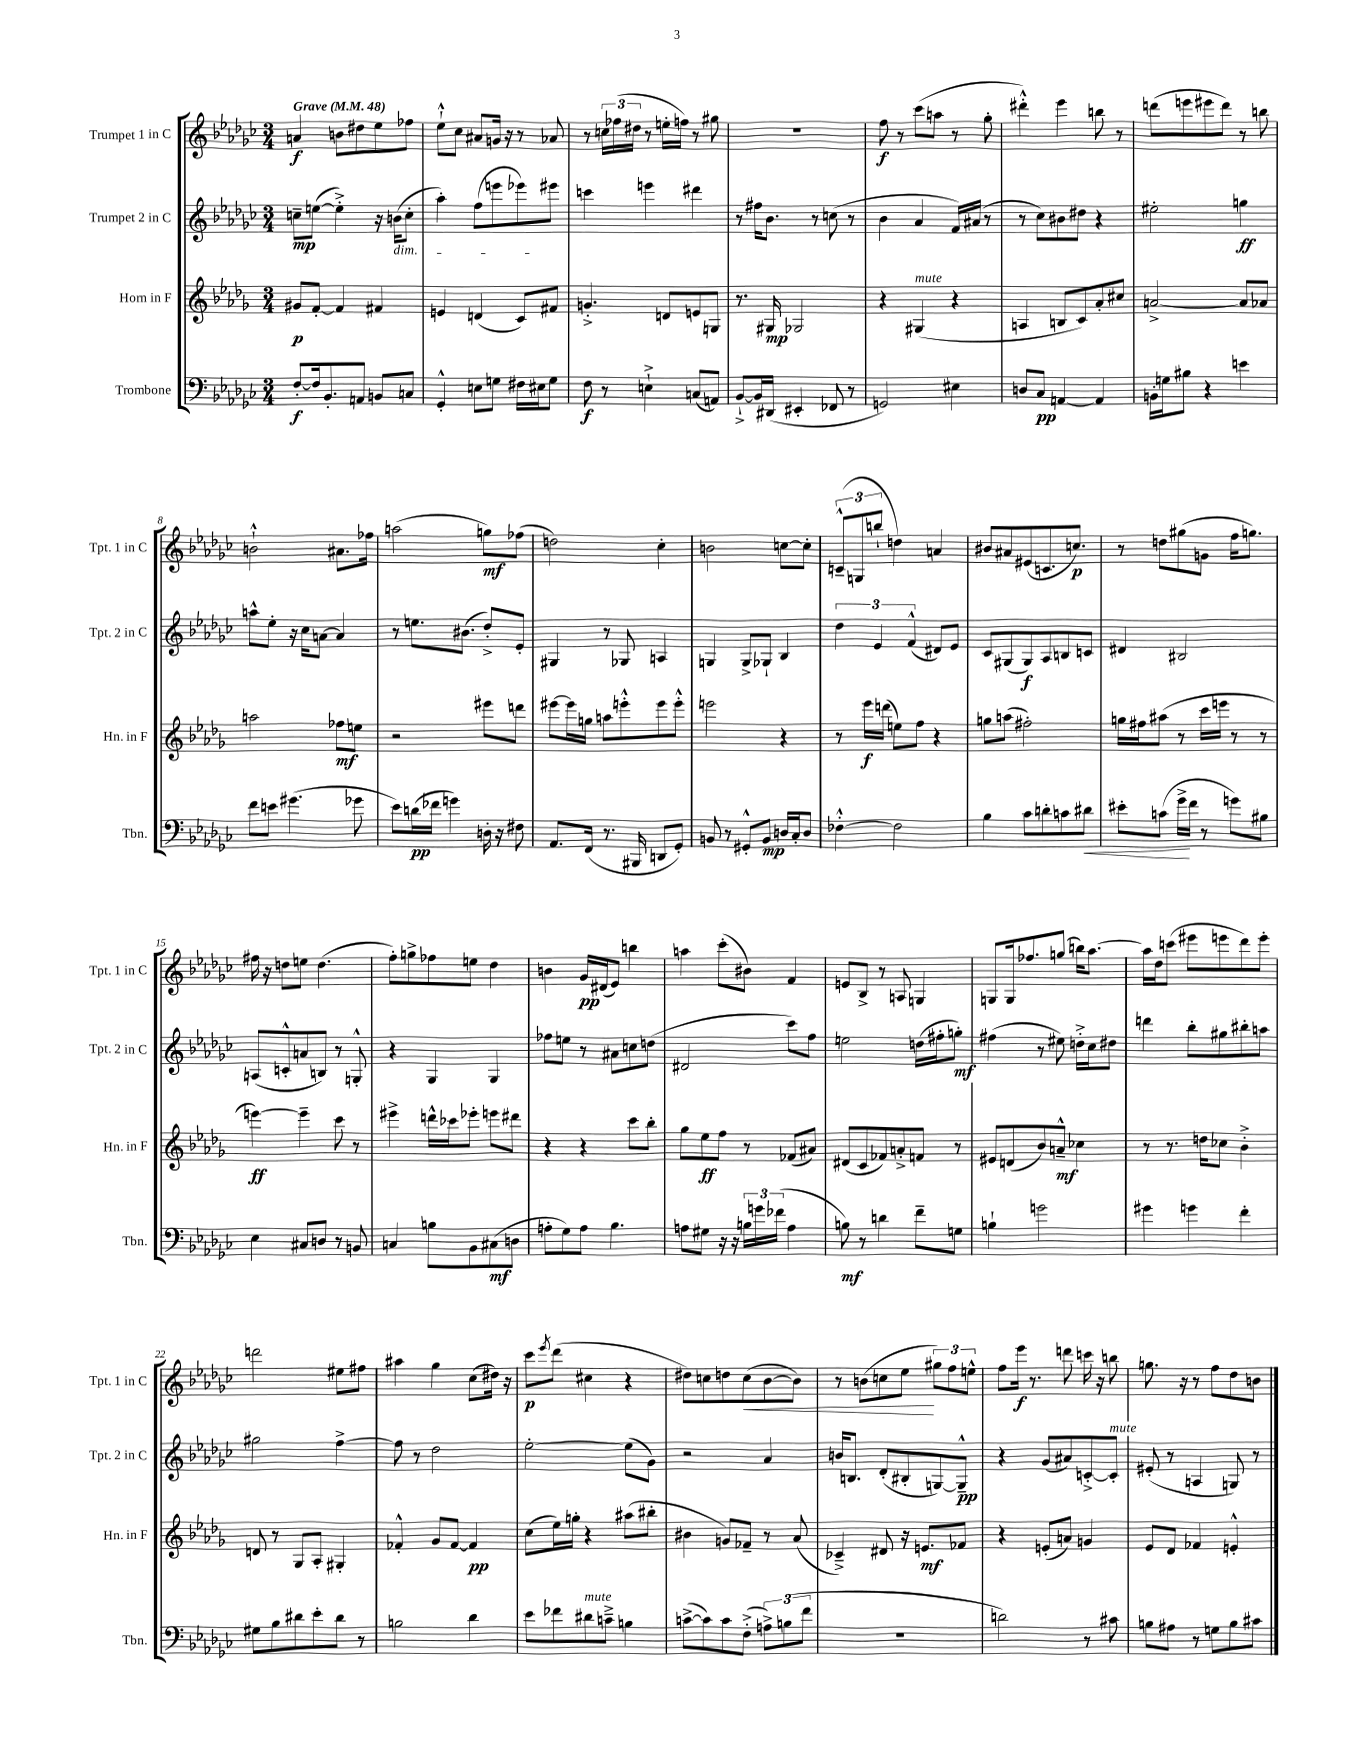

**kern	**dynam	**kern	**dynam	**kern	**dynam	**kern	**dynam
*part4	*part4	*part3	*part3	*part2	*part2	*part1	*part1
*staff4	*staff4	*staff3	*staff3	*staff2	*staff2	*staff1	*staff1
*I"Trombone	*	*I"Horn in F	*	*I"Trumpet 2 in C	*	*I"Trumpet 1 in C	*
*I'Tbn.	*	*I'Hn. in F	*	*I'Tpt. 2 in C	*	*I'Tpt. 1 in C	*
*clefF4	*	*clefG2	*	*clefG2	*	*clefG2	*
*k[b-e-a-d-g-c-]	*	*k[b-e-a-d-g-]	*	*k[b-e-a-d-g-c-]	*	*k[b-e-a-d-g-c-]	*
*M3/4	*	*M3/4	*	*M3/4	*	*M3/4	*
*MM48	*	*MM48	*	*MM48	*	*MM48	*
=1	=1	=1	=1	=1	=1	=1	=1
!	!	!	!	!	!	!LO:TX:a:B:t=Grave	!
[8F'/L	f	8g#X/L	p	8ccn~\L	mp	4an/	f
16F/k]	.	[8f'/J	.	([8een\J	.	.	.
8.BB-'/	.	.	.	.	.	.	.
.	.	4f/]	.	4ee'^\])	.	8bn\L	.
8AAn/J	.	.	.	.	.	8dd#X\	.
8BBn/L	.	4f#X/	.	16r	.	8ee-\	.
!	!	!	!	!LO:TX:b:i:t=dim.	!	!	!
.	.	.	.	(16bn\KL	.	.	.
8Cn/J	.	.	.	8cc'\J	.	8ff-X\J	.
=2	=2	=2	=2	=2	=2	=2	=2
4GG-'^^/	.	4en/	.	4aa-'\)	.	8ee-`^^\L	.
.	.	.	.	.	.	8cc-\J	.
8En\L	.	(4dn/	.	(8ff\L	.	8a#X/L	.
8Gn\J	.	.	.	8eeen\	.	16gn/Jk	.
.	.	.	.	.	.	16r	.
16F#X\LL	.	8c/L)	.	8eee-X\)	.	8r	.
16E#X\J	.	.	.	.	.	.	.
8G\J	.	8f#X/J	.	8eee#X\J	.	8a-X/	.
=3	=3	=3	=3	=3	=3	=3	=3
8F\	f	4.gn'^/	.	4cccn\	.	8r	.
8r	.	.	.	.	.	24ccn\LL	.
.	.	.	.	.	.	(24ff-X\	.
.	.	.	.	.	.	24dd#X\JJ	.
4En`^\	.	.	.	4eeen\	.	8r	.
.	.	8dn/L	.	.	.	16een'\LL	.
.	.	.	.	.	.	16ffn\JJ)	.
(8Cn/L	.	8en/	.	4ddd#X\	.	8r	.
8AAn/J)	.	8Gn/J	.	.	.	8gg#X\	.
=4	=4	=4	=4	=4	=4	=4	=4
[8BB-`^/L	.	8.r	.	8r	.	2.r	.
16BB-/L]	.	.	.	16ff#X\KL	.	.	.
(16DD#X/JJ	.	16G#X/	mp	8.b-\J	.	.	.
4EE#X'/	.	2G-X/	.	.	.	.	.
.	.	.	.	8r	.	.	.
8FF-X/	.	.	.	(8ccn\	.	.	.
8r	.	.	.	8r	.	.	.
=5	=5	=5	=5	=5	=5	=5	=5
2GGn/)	.	4r	.	4b-\	.	8ff\	f
.	.	.	.	.	.	8r	.
!	!	!LO:TX:a:i:t=mute	!	!	!	!	!
.	.	(4G#X/	.	4a-/	.	(8ccc-\L	.
.	.	.	.	.	.	8aan\J	.
4E#X\	.	4r	.	16f/LL)	.	8r	.
.	.	.	.	(16a#X/JJ	.	.	.
.	.	.	.	8r	.	8gg-'\	.
=6	=6	=6	=6	=6	=6	=6	=6
8Dn/L	.	4An/	.	8r	.	4ddd#X'^^\)	.
8C-/J	pp	.	.	8cc-\L)	.	.	.
[4AAn/	.	8Bn/L	.	8b#X\	.	4eee-\	.
.	.	8c/)	.	8dd#X\J	.	.	.
4AA/]	.	8a-'/	.	4r	.	8bbn\	.
.	.	8cc#X/J	.	.	.	8r	.
=7	=7	=7	=7	=7	=7	=7	=7
16BBn'\LL	.	[2an^/	.	2ee#X'\	.	(8dddn\L	.
16Gn\J	.	.	.	.	.	.	.
8B#X\J	.	.	.	.	.	8eeen\	.
4r	.	.	.	.	.	8eee#X\	.
.	.	.	.	.	.	8ddd\J)	.
4en\	.	8a/L]	.	4ggn\	ff	8r	.
.	.	8a-X/J	.	.	.	8bbn\	.
!!LO:LB:g=z
=8	=8	=8	=8	=8	=8	=8	=8
8f\L	.	2aan\	.	8aan^^\L	.	2bn`^^\	.
8en\J	.	.	.	8ee-'\J	.	.	.
(4.g#X\	.	.	.	16r	.	.	.
.	.	.	.	16cc-\KL	.	.	.
.	.	.	.	[8an\J	.	.	.
.	.	8ff-X\L	mf	4a/]	.	8.a#X\L	.
8g-X\	.	8een\J	.	.	.	.	.
.	.	.	.	.	.	16ff-X\Jk	.
=9	=9	=9	=9	=9	=9	=9	=9
8e-\L)	.	2r	.	8r	.	(2aan\	.
(16dn\L	pp	.	.	8.een\L	.	.	.
16f-X\JJ	.	.	.	.	.	.	.
4gn\)	.	.	.	.	.	.	.
.	.	.	.	(8.b#X\J	.	.	.
16Dn'\	.	8eee#X\L	.	8dd-'^/L)	.	8ggn\L)	mf
16r	.	.	.	.	.	.	.
8F#X\	.	8dddn\J	.	8e-'/J	.	(8ff-X\J	.
=10	=10	=10	=10	=10	=10	=10	=10
8.AA-/L	.	[8eee#X\L	.	4G#X/	.	2ddn\)	.
.	.	16eee#\L]	.	.	.	.	.
(16FF/Jk	.	16ggn\JJ	.	.	.	.	.
8.r	.	8aan\L	.	8r	.	.	.
.	.	8eeen'^^\	.	8G-X/	.	.	.
16BBB#X/	.	.	.	.	.	.	.
8DDn/L	.	8eee\	.	4An/	.	4cc-'\	.
8GG-'/J)	.	8eee'^^\J	.	.	.	.	.
=11	=11	=11	=11	=11	=11	=11	=11
8BBn/	.	2eeen\	.	4Gn/	.	2bn\	.
8r	.	.	.	.	.	.	.
8GG#X'^^/L	.	.	.	8G^/L	.	.	.
8BB/J	mp	.	.	8G-X`/J	.	.	.
16Dn/LL	.	4r	.	4B-/	.	[8ccn\L	.
16C-'/J	.	.	.	.	.	.	.
8D/J	.	.	.	.	.	8cc'\J]	.
=12	=12	=12	=12	=12	=12	=12	=12
[4F-X'^^\	.	8r	.	6dd-\	.	(12cn~^^/L	.
.	.	.	.	.	.	12Gn/	.
.	.	16eee-\LL	f	.	.	.	.
.	.	.	.	6e-/	.	12bbn`/J	.
.	.	(16dddn\JJ	.	.	.	.	.
2F-\]	.	8een\L)	.	.	.	4ddn\)	.
.	.	.	.	(6f^^/	.	.	.
.	.	8ff\J	.	.	.	.	.
.	.	4r	.	8d#X/L)	.	4an/	.
.	.	.	.	8e-/J	.	.	.
=13	=13	=13	=13	=13	=13	=13	=13
4B-\	.	8ggn\L	.	8c-/L	.	8b#X/L	.
.	.	(8aan\J	.	(8G#X/	.	8a#X/	.
8c-\L	.	2ff#X'\)	.	8G#/)	f	(8e#X/	.
8dn'\	.	.	.	8A-/	.	8.cn/	.
8cn\	.	.	.	8Bn/	.	.	.
.	.	.	.	.	.	8.ccn/J)	p
!	!LO:HP:b	!	!	!	!	!	!
8d#X\J	<	.	.	8cn/J	.	.	.
=14	=14	=14	=14	=14	=14	=14	=14
8e#X'\L	.	16ggn\LL	.	4d#X/	.	8r	.
.	.	16ff#X\J	.	.	.	.	.
(8cn\J	.	(8aa#X\J	.	.	.	8ddn\L	.
16g-^\LL	.	8r	.	2B#X/	.	(8gg#X\	.
16f\JJ	[	.	.	.	.	.	.
8r	.	16ccc\LL	.	.	.	8gn\J	.
.	.	16eeen\JJ	.	.	.	.	.
8gn\L)	.	8r	.	.	.	16ff\KL	.
.	.	.	.	.	.	8.ggn\J)	.
8B#X\J	.	8r	.	.	.	.	.
!!LO:LB:g=z
=15	=15	=15	=15	=15	=15	=15	=15
4E-\	.	[4eeen\)	ff	(8An/L	.	16ff#X\	.
.	.	.	.	.	.	16r	.
.	.	.	.	8cn'^^/	.	8ddn\L	.
8C#X/L	.	4eee~\]	.	8an/	.	8een\J	.
8Dn/J	.	.	.	8Bn/J)	.	(4.dd\	.
8r	.	8ccc\	.	8r	.	.	.
8BBn/	.	8r	.	8Gn'^^/	.	.	.
=16	=16	=16	=16	=16	=16	=16	=16
4Cn/	.	4eee#X^\	.	4r	.	8ff'\L)	.
.	.	.	.	.	.	8ggn^\	.
8Bn\L	.	16dddn^^\LL	.	4G-/	.	8ff-X\	.
.	.	16ccc-X\J	.	.	.	.	.
8BB-\	.	8eee-X'\J	.	.	.	8een\J	.
(8C#X\	mf	8eeen\L	.	4G-/	.	4dd-\	.
8Dn\J	.	8ddd#X\J	.	.	.	.	.
=17	=17	=17	=17	=17	=17	=17	=17
8An'\L	.	4r	.	8ff-X\L	.	4bn\	.
8G-\)	.	.	.	8een\J	.	.	.
8A\J	.	4r	.	8r	.	16g-/LL	pp
.	.	.	.	.	.	(16d#X/J	.
4.B-\	.	.	.	8a#X\L	.	8e-/J)	.
.	.	8ccc\L	.	8ccn\	.	4bbn\	.
.	.	8bb-'\J	.	(8ddn\J	.	.	.
=18	=18	=18	=18	=18	=18	=18	=18
8An\L	.	8gg-\L	.	2d#X/	.	4aan\	.
8G#X\J	.	8ee-\	ff	.	.	.	.
16r	.	8ff\J	.	.	.	(8ccc-'\L	.
16r	.	.	.	.	.	.	.
24Bn\LL	.	8r	.	.	.	8b#X\J)	.
24gn\	.	.	.	.	.	.	.
(24f-X\JJ	.	.	.	.	.	.	.
4A\	.	(8f-X/L	.	8ccc-\L)	.	4f/	.
.	.	8a#X/J)	.	8ff\J	.	.	.
=19	=19	=19	=19	=19	=19	=19	=19
8Bn\)	mf	(8d#X/L	.	2een\	.	8en/L	.
8r	.	8c/	.	.	.	8B-^/J	.
4dn\	.	8f-X/)	.	.	.	8r	.
.	.	8an'^/	.	.	.	8An/	.
8f~\L	.	8fn/J	.	(16ddn\LL	.	4Gn/	.
.	.	.	.	16ff#X'\J	.	.	.
8Gn\J	.	8r	.	8ggn'\J)	mf	.	.
=20	=20	=20	=20	=20	=20	=20	=20
4Bn`\	.	8e#X/L	.	(4ff#X\	.	8Gn/L	.
.	.	(8dn/	.	.	.	16G/k	.
.	.	.	.	.	.	8.ff-X/	.
2gn\	.	8b-/)	.	8r	.	.	.
.	.	8an~^^/J	mf	8ee#X\)	.	(8ggn/J	.
.	.	4cc-X\	.	16ddn'^\LL	.	16bbn\KL)	.
.	.	.	.	16cc-\J	.	[8.aa-\J	.
.	.	.	.	8dd#X\J	.	.	.
=21	=21	=21	=21	=21	=21	=21	=21
4g#X\	.	8r	.	4dddn\	.	16aa-\LL]	.
.	.	.	.	.	.	16dd-\J	.
.	.	8.r	.	.	.	(8cccn\J	.
4gn\	.	.	.	8bb-'\L	.	8eee#X\L	.
.	.	16ddn\KL	.	.	.	.	.
.	.	8cc-X\J	.	8gg#X\	.	8eeen\	.
4f'\	.	4b-'^\	.	8bb#X'\	.	8ddd-\)	.
.	.	.	.	8aan\J	.	8eee'\J	.
!!LO:LB:g=z
=22	=22	=22	=22	=22	=22	=22	=22
8G#X\L	.	8dn/	.	2gg#X\	.	2dddn\	.
8B-\	.	8r	.	.	.	.	.
8d#X\	.	8G-/L	.	.	.	.	.
8e-'\	.	8A-'/J	.	.	.	.	.
8d#\J	.	4G#X'/	.	[4ff^\	.	8ee#X\L	.
8r	.	.	.	.	.	8ff#X\J	.
=23	=23	=23	=23	=23	=23	=23	=23
2Bn\	.	4f-X'^^/	.	8ff\]	.	4aa#X\	.
.	.	.	.	8r	.	.	.
.	.	8g-/L	.	2dd-\	.	4gg-\	.
.	.	[8f-/J	.	.	.	.	.
4d-\	.	4f-/]	pp	.	.	(8cc-\L	.
.	.	.	.	.	.	16dd#X\Jk)	.
.	.	.	.	.	.	16r	.
=24	=24	=24	=24	=24	=24	=24	=24
8e-\L	.	(8cc\L	.	[2ee-'\	.	8ccc-\L	p
.	.	.	.	.	.	8qeee-/	.
8f-X\	.	16ee-\L)	.	.	.	(8ddd-\J	.
.	.	16ggn'\JJ	.	.	.	.	.
!LO:TX:a:i:t=mute	!	!	!	!	!	!	!
8d#X\	.	4r	.	.	.	4cc#X\	.
8cn~^\J	.	.	.	.	.	.	.
4Bn\	.	(8aa#X\L	.	(8ee-\L]	.	4r	.
.	.	8bb#X'\J	.	8g-\J)	.	.	.
=25	=25	=25	=25	=25	=25	=25	=25
([8cn^\L	.	4b#X\	.	2r	.	8dd#X\L)	.
8c\])	.	.	.	.	.	8ccn\	.
8c\	.	8gn/L)	.	.	.	8ddn\	.
!	!	!	!	!	!	!	!LO:HP:b
(8F'^\J	.	8f-X~/J	.	.	.	(8cc\	<
12An^\L)	.	8r	.	4a-/	.	[8b-\	.
(12Bn\	.	.	.	.	.	.	.
.	.	(8a-/	.	.	.	8b-\J])	.
12f\J	.	.	.	.	.	.	.
=26	=26	=26	=26	=26	=26	=26	=26
2.r	.	4c-X~^/)	.	16bn/KL	.	8r	.
.	.	.	.	8.Bn/J	.	.	.
.	.	.	.	.	.	(8bn\L	.
.	.	8d#X/	.	(8d-'/L	.	8ccn\	.
.	.	16r	.	8B#X'/	.	8ee-\J	.
.	.	8.en/L	mf	.	.	.	.
.	.	.	.	[8Gn/)	.	12gg#X\L)	[
.	.	.	.	.	.	12ff\	.
.	.	8f-X/J	.	8G~^^/J]	pp	.	.
.	.	.	.	.	.	12een^^\J	.
=27	=27	=27	=27	=27	=27	=27	=27
2dn\)	.	4r	.	4r	.	8ff\L	.
.	.	.	.	.	.	16eee-\Jk	f
.	.	.	.	.	.	8.r	.
.	.	(8en'/L	.	(8g-/L	.	.	.
.	.	8an/J)	.	8a#X/)	.	8dddn\	.
8r	.	4gn/	.	[8cn'^/	.	16cccn\	.
.	.	.	.	.	.	16r	.
!	!	!	!	!LO:TX:a:i:t=mute	!	!	!
8c#X\	.	.	.	8c'/J]	.	8bbn\	.
=28	=28	=28	=28	=28	=28	=28	=28
8Bn\L	.	8e-/L	.	(8e#X'/	.	8.ggn\	.
8A#X\J	.	8d-/J	.	8r	.	.	.
.	.	.	.	.	.	16r	.
8r	.	4f-X/	.	4An/	.	8r	.
8Gn\L	.	.	.	.	.	8ff\L	.
8B\	.	4en'^^/	.	8Gn/)	.	8dd-\	.
8c#X\J	.	.	.	8r	.	8bn\J	.
==	==	==	==	==	==	==	==
*-	*-	*-	*-	*-	*-	*-	*-
